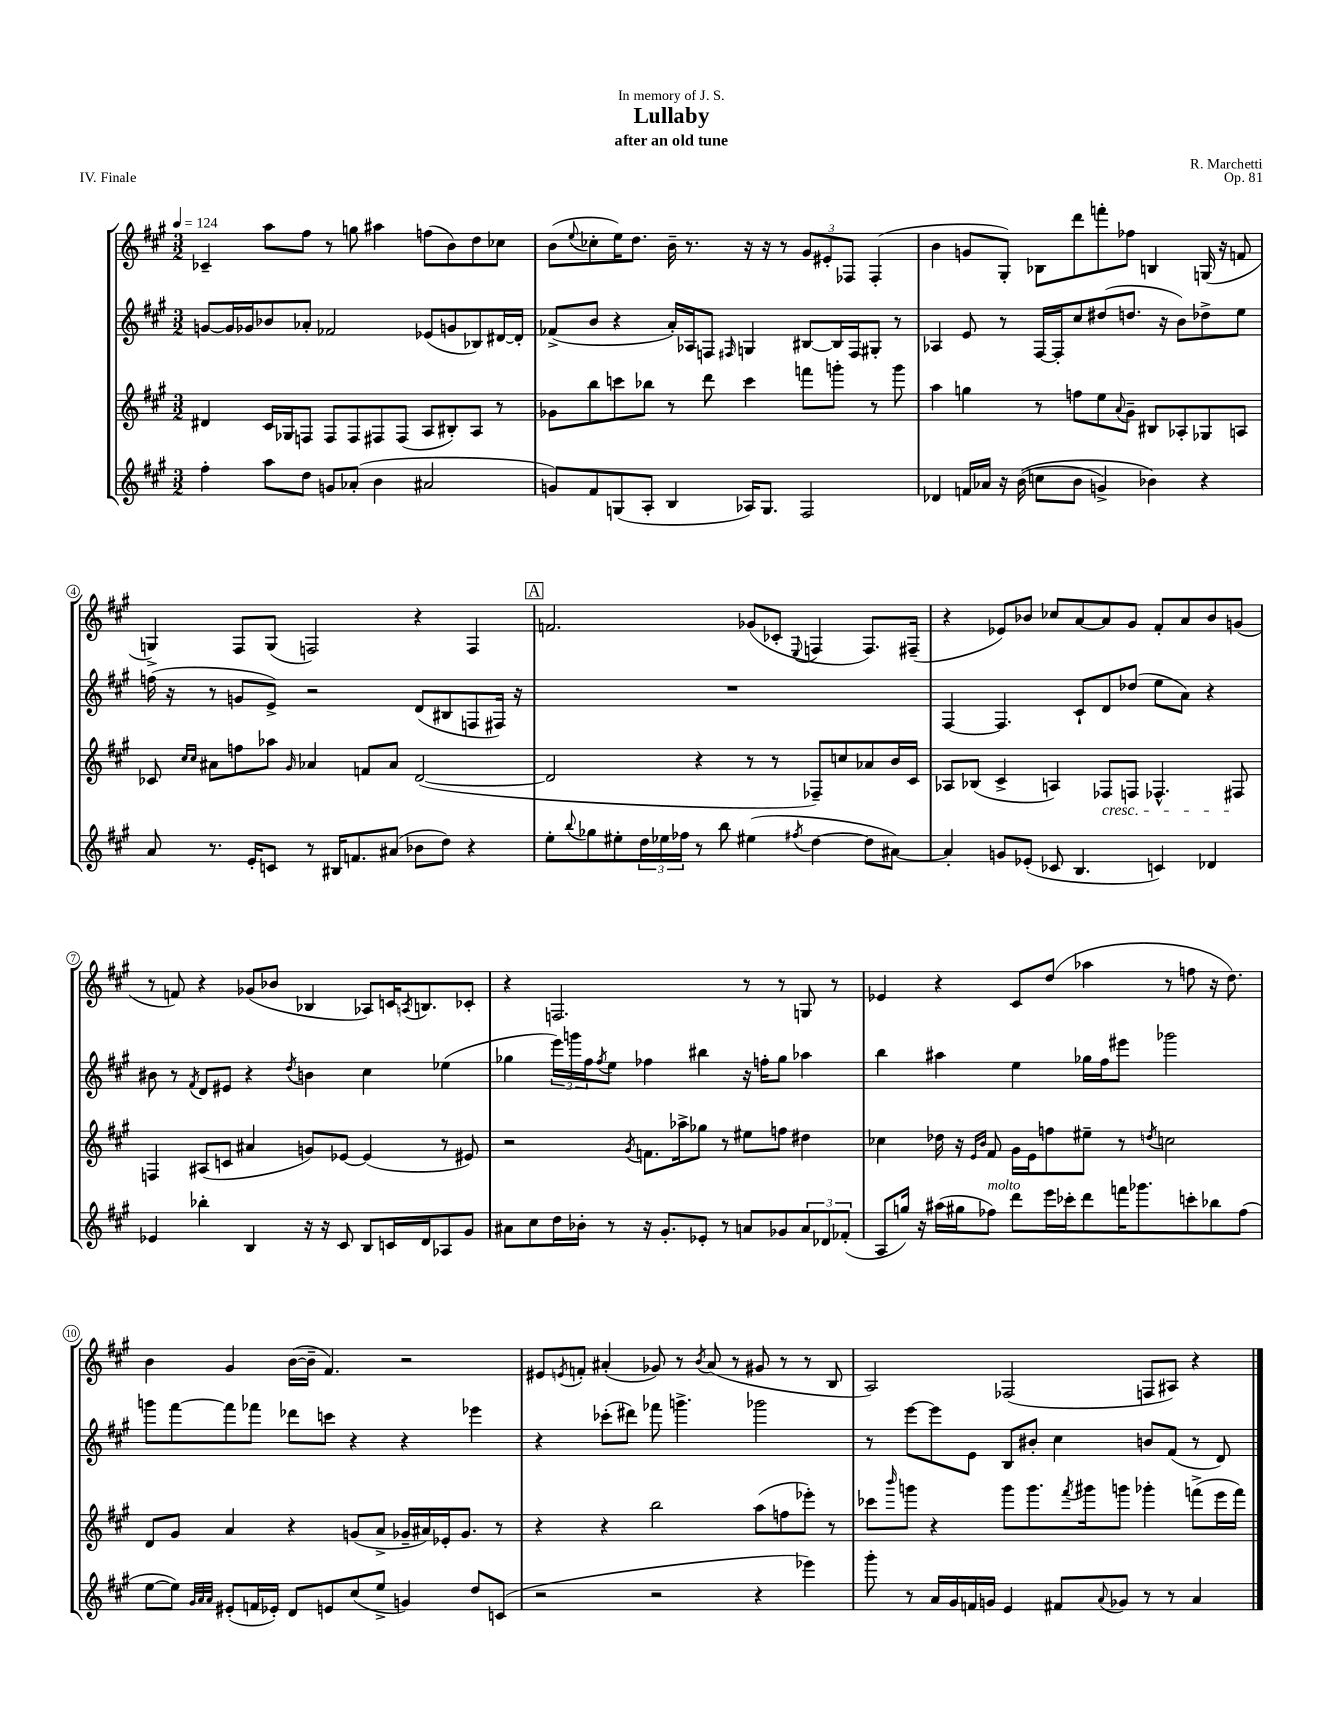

**kern	**kern	**kern	**kern
*staff4	*staff3	*staff2	*staff1
*clefG2	*clefG2	*clefG2	*clefG2
*k[f#c#g#]	*k[f#c#g#]	*k[f#c#g#]	*k[f#c#g#]
*M3/2	*M3/2	*M3/2	*M3/2
*MM124	*MM124	*MM124	*MM124
4ff#'	4d#	[8g	4c-~
.	.	16g]	.
.	.	16g-	.
8aa	16c#	8b-	8aa
.	16G-	.	.
8dd	8F	8a-'	8ff#
8g	8F	2f-	8r
(8a-'	8F	.	8gg
4b	8F#	.	4aa#
.	(8F#	.	.
2a#	8A	(8e-	(8ff
.	8B#')	8g	8b)
.	8A	8B-)	8dd
.	8r	[16d#	8cc-
.	.	16d#']	.
=	=	=	=
8g)	8g-	(8f-^	(8b
.	.	.	8qqee
8f#	8bb	8b	8cc-'
(8G	8ccc	4r	16ee)
.	.	.	8.dd
8A'	8bb-	.	.
4B	8r	16a')	16b~
.	.	16A-	8.r
.	8ddd	8F	.
.	.	16qqF#	.
16A-)	4ccc	4G	16r
8.G	.	.	16r
.	.	.	8r
2F#	8fff	[8B#	12g#
.	.	.	12e#'
.	8ggg'	16B#]	.
.	.	.	12F-
.	.	16F#	.
.	8r	8G#'	(4F-'
.	8ggg	8r	.
=	=	=	=
4d-	4aa	4A-	4b
16f	4gg	8e	8g
16a-	.	.	.
16r	.	8r	8G#')
&((16b	.	.	.
8cc	8r	[16F#	8B-
.	.	16F#']	.
8b	8ff	8cc#	8ddd
4g^)	8ee	(8dd#	8fff'
.	8qqa	.	.
.	8g#~	8.dd	8ff-
4b-&)	8B#	.	4B
.	.	16r	.
.	8A-'	8b)	.
4r	8G-	8dd-^	(16G
.	.	.	16r
.	8A	8ee	8f
=	=	=	=
8a	8c-	(16ff	4G^)
.	.	16r	.
.	16qqcc#	.	.
.	16qqcc#	.	.
8.r	8a#	8r	.
.	8ff	8g	8F#
16e'	.	.	.
8c	8aa-	8e^)	(8G
.	16qqg#	.	.
8r	4a-	2r	2F)
16B#	.	.	.
8.f	.	.	.
.	8f	.	.
(8a#	8a-	.	.
8b-	([2d	(8d	4r
8dd)	.	8B#	.
4r	.	8F	4F
.	.	16F#)	.
.	.	16r	.
=	=	=	=
8ee'	2d]	1.r	2.f
8qqbb	.	.	.
8gg-	.	.	.
8ee#'	.	.	.
24dd	.	.	.
24ee-	.	.	.
24ff-	.	.	.
8r	4r	.	.
8bb	.	.	.
(4ee#	8r	.	(8g-
.	8r	.	8c-'
8qff#	.	.	8qqE
[4dd	8F-~)	.	4F
.	8cc	.	.
8dd]	8a-	.	8.F)
[8a#)	16b	.	.
.	16c#	.	(16F#~
=	=	=	=
4a#']	8A-	[4F#	4r
.	(8B-	.	.
8g	4c#^	4.F#]	8e-)
(8e-'	.	.	8b-
8c-	4A)	.	8cc-
4.B	.	8c#`	[8a
.	8F-	8d	8a]
.	8F	(8dd-	8g#
4c)	4.F-^^	8ee	8f#'
.	.	8a)	8a
4d-	.	4r	8b-
.	8F#	.	(8g
=	=	=	=
4e-	4F	8b#	8r
.	.	8r	8f)
.	.	8qf#	.
4bb-'	(8A#	8d	4r
.	8c	8e#	.
4B	4a#	4r	(8g-
.	.	.	8b-
.	.	8qdd	.
16r	8g)	4b	4B-
16r	.	.	.
8c#	[8e-	.	.
8B	(4e-]	4cc#	8A-)
16c	.	.	16c
.	.	.	8qA
16d	.	.	8.B
8A-	8r	(4ee-	.
8g#	8e#)	.	8c-'
=	=	=	=
8a#	2r	4gg-	4r
8cc#	.	.	.
16dd	.	24eee)	2.F
.	.	24ggg	.
16b-'	.	.	.
.	.	24ff#	.
.	.	8qff#	.
8r	.	8ee	.
.	8qg#	.	.
16r	8.f	4ff-	.
8.g#'	.	.	.
.	16aa-^	.	.
8e-'	8gg-	4bb#	.
8r	8r	.	.
8a	8ee#	16r	8r
.	.	16ff'	.
8g-	8ff	8gg-	8r
12a	4dd#	4aa-	8G
12d-	.	.	.
.	.	.	8r
(12f-'	.	.	.
=	=	=	=
8A	4cc-	4bb	4e-
16gg)	.	.	.
16r	.	.	.
(16aa#	16dd-	4aa#	4r
16gg#	16r	.	.
.	16qqe	.	.
.	16qqb	.	.
8ff-)	8f#	.	.
8ddd	16g#	4ee	8c#
.	16e	.	.
16eee	8ff	.	(8dd
16ccc-'	.	.	.
8ddd	8ee#~	16gg-	4aa-
.	.	16ff#	.
16fff	8r	8eee#	.
8.ggg-	.	.	.
.	8qdd	.	.
.	2cc	2ggg-	8r
8ccc'	.	.	8ff
8bb-	.	.	16r
.	.	.	8.dd)
(8ff-	.	.	.
=	=	=	=
[8ee	8d	8ggg	4b
8ee])	8g#	[8fff#	.
32qqg#	.	.	.
32qqa	.	.	.
32qqa	.	.	.
(8e#'	4a	8fff#]	4g#
16f	.	8fff-	.
16e-')	.	.	.
8d	4r	8ddd-	([16b
.	.	.	16b~]
8e	.	8ccc	4.f#)
(8cc#	(8g	4r	.
8ee^	8a^	.	.
4g)	16g-~	4r	2r
.	16a#)	.	.
.	16e-'	.	.
.	8.g-	.	.
8dd	.	4eee-	.
(8c	8r	.	.
=	=	=	=
2r	4r	4r	8e#
.	.	.	8qe
.	.	.	8f'
.	4r	(8ccc-'	(4a#'
.	.	8ddd#)	.
2r	2bb	8fff-	8g-)
.	.	4.ggg^	8r
.	.	.	8qb
.	.	.	(8a#
.	.	.	8r
4r	(8aa	2ggg-	8g#
.	8ff	.	8r
4eee-)	8eee-')	.	8r
.	8r	.	8B
=	=	=	=
8ggg#'	8ccc-	8r	2A)
.	16qqbbb	.	.
8r	8ggg	[8eee	.
16a	4r	8eee]	.
16g#	.	.	.
16f	.	8e	.
16g	.	.	.
4e	8ggg	8B	(2F-
.	8.ggg	8b#'	.
8f#	.	4cc#	.
.	8qfff#	.	.
.	16ggg#	.	.
8qqa	.	.	.
8g-	8ggg	.	.
8r	4ggg-'	8b	8F
8r	.	(8f#	8A#)
4a	(8fff^	8r	4r
.	16eee	8d)	.
.	16fff)	.	.
==	==	==	==
*-	*-	*-	*-
